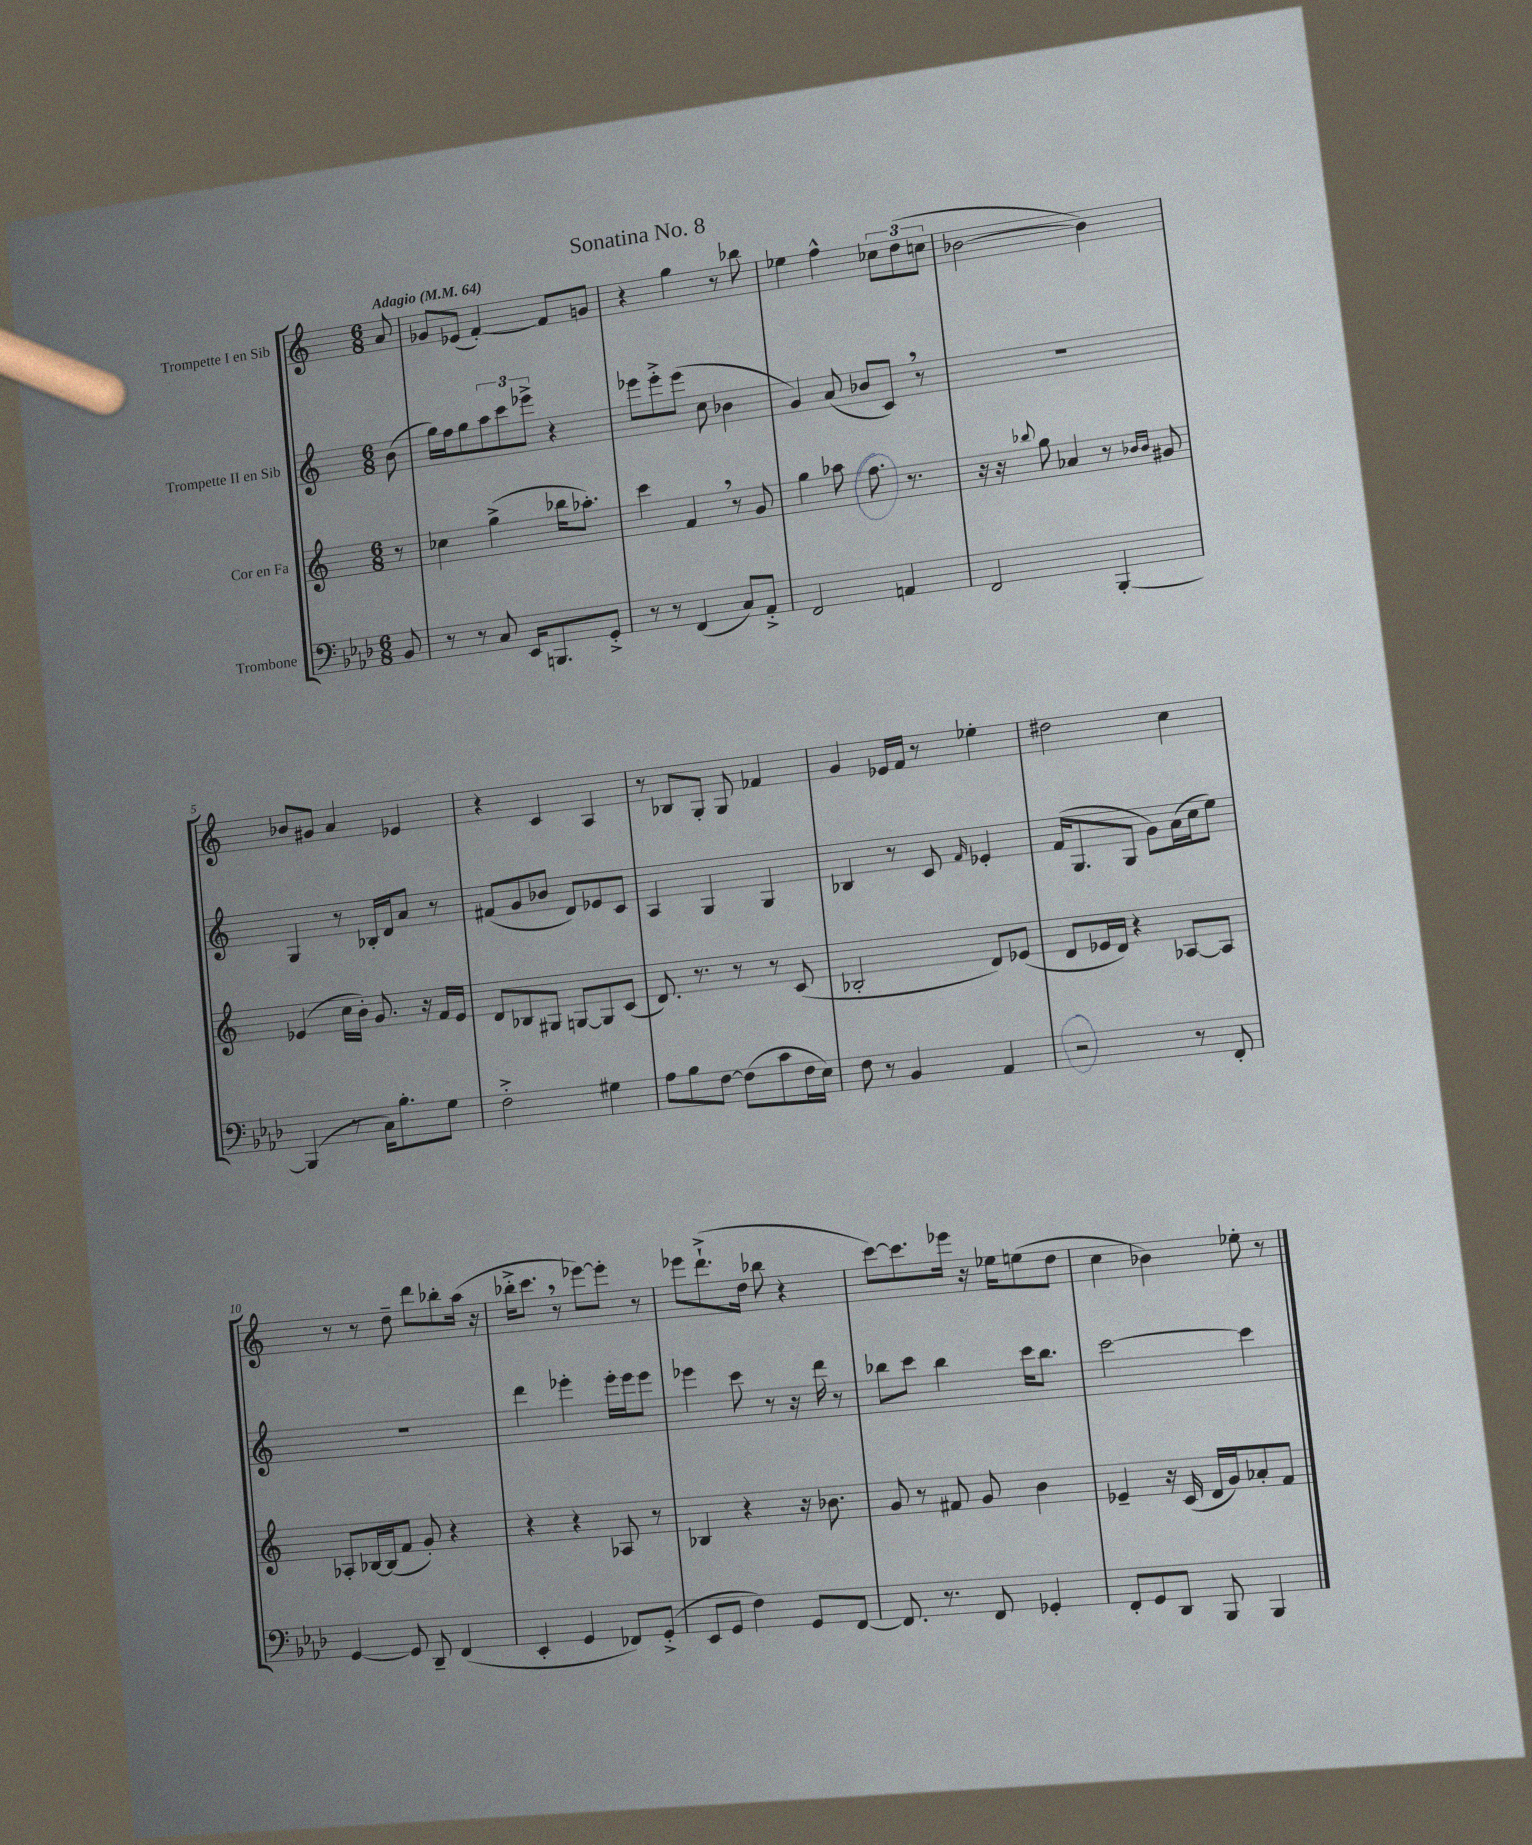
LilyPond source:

\header { title = "Sonatina No. 8" }
<<
\new StaffGroup <<
\new Staff = "s0" \with { instrumentName = "Trompette I en Sib" } {
    \clef treble \key c \major \numericTimeSignature \time 6/8 \partial 8 \tempo "Adagio" 4 = 64
    a'8 |
    ges'8 ees'8( f'4~-.) f'8 g'8 |
    r4 g''4 r8 bes''8 |
    ees''4 f''4-^ \tuplet 3/2 { ces''8 d''8( c''8 } |
    bes'2~ bes'4) |
    bes'8 gis'8 a'4 ees'4 |
    r4 c'4 a4 |
    r8 bes8 g8-. g8 fes'4 |
    g'4 ees'16 f'16 r8 ees''4-. |
    dis''2 c''4 |
    r8 r8 d''8-- d'''8 bes''8-. a''16( r16 |
    bes''16-.-> c'''8. \breathe r8 ees'''8~) ees'''8-. r8 |
    ees'''8 d'''8.-!->( d''16 bes''8 r4 |
    c'''8~) c'''8. ees'''16 r16 ees''16 e''8( d''8 |
    c''4 bes'4) ees''8-. r8 \bar "|." |
}
\new Staff = "s1" \with { instrumentName = "Trompette II en Sib" } {
    \clef treble \key c \major \numericTimeSignature \time 6/8 \partial 8
    b'8( |
    g''16) f''16 g''8 \tuplet 3/2 { a''8 c'''8 ees'''8-> } r4 |
    ees'''8 ees'''8-.-> ees'''8( c''8 bes'4 |
    g'4) a'8( bes'8 c'8) \breathe r8 |
    R2. |
    g4 r8 bes16-. d'16 a'8 r8 |
    fis'8( g'8 bes'8 d'8) ees'8 c'8 |
    a4 g4 g4 |
    bes4 r8 c'8 \grace { f'16 } ees'4-. |
    f'16( g8. g8 g'8) a'16( c''16 e''8) |
    R2. |
    d'''4 ees'''4-. ees'''16-. ees'''16 ees'''8 |
    ees'''4 c'''8 r8 r16 d'''16 r8 |
    bes''8 c'''8 bes''4 c'''16 bes''8. |
    c'''2~ c'''4 \bar "|." |
}
\new Staff = "s2" \with { instrumentName = "Cor en Fa" } {
    \clef treble \key c \major \numericTimeSignature \time 6/8 \partial 8
    r8 |
    ces''4 g''4->( bes''16 aes''8.-.) |
    c'''4 f'4 \breathe r8 g'8 |
    g''4 aes''8 f''8. r8. |
    r16 r16 \appoggiatura { bes''8 } g''8 aes'4 r8 \grace { bes'16 bes'16 } gis'8 |
    ees'4( c''16 b'16-.) g'8. r16 f'16 ees'16 |
    d'8 bes8 gis8 g8~ g8 c'8( |
    d'8.) r8. r8 r8 c'8( |
    bes2-. d'8) ees'8( |
    d'8 ees'16 d'16) r4 aes8~ aes8 |
    aes8-. bes16~ bes16( f'8 g'8-.) r4 |
    r4 r4 aes8 r8 |
    bes4 r4 r16 bes'8. |
    g'8 r8 fis'8 g'8 b'4 |
    ees'4-- r16 c'16( d'16 g'16) aes'8-. f'8 \bar "|." |
}
\new Staff = "s3" \with { instrumentName = "Trombone" } {
    \clef bass \key aes \major \numericTimeSignature \time 6/8 \partial 8
    bes,8 |
    r8 r8 c8 ees,16 b,,8. g,8-.-> |
    r8 r8 f,4( c8) aes,8-.-> |
    f,2 a,4 |
    f,2 bes,,4~-. |
    bes,,4( r8 c16) bes8.-. g8 |
    f2-.-> gis4 |
    aes8 bes8 f8~ f8( c'8 f16 ees16) |
    f8 r8 bes,4 aes,4 |
    r2 r8 f,8-. |
    g,4~ g,8 des,8-- f,4( |
    ees,4-. g,4 fes,8) g,8-.->( |
    ees,8 g,8 f4) g,8 f,8~ |
    f,8. r8. f,8 ges,4-. |
    f,8-. g,8 des,8 bes,,8 bes,,4 \bar "|." |
}
>>
>>
